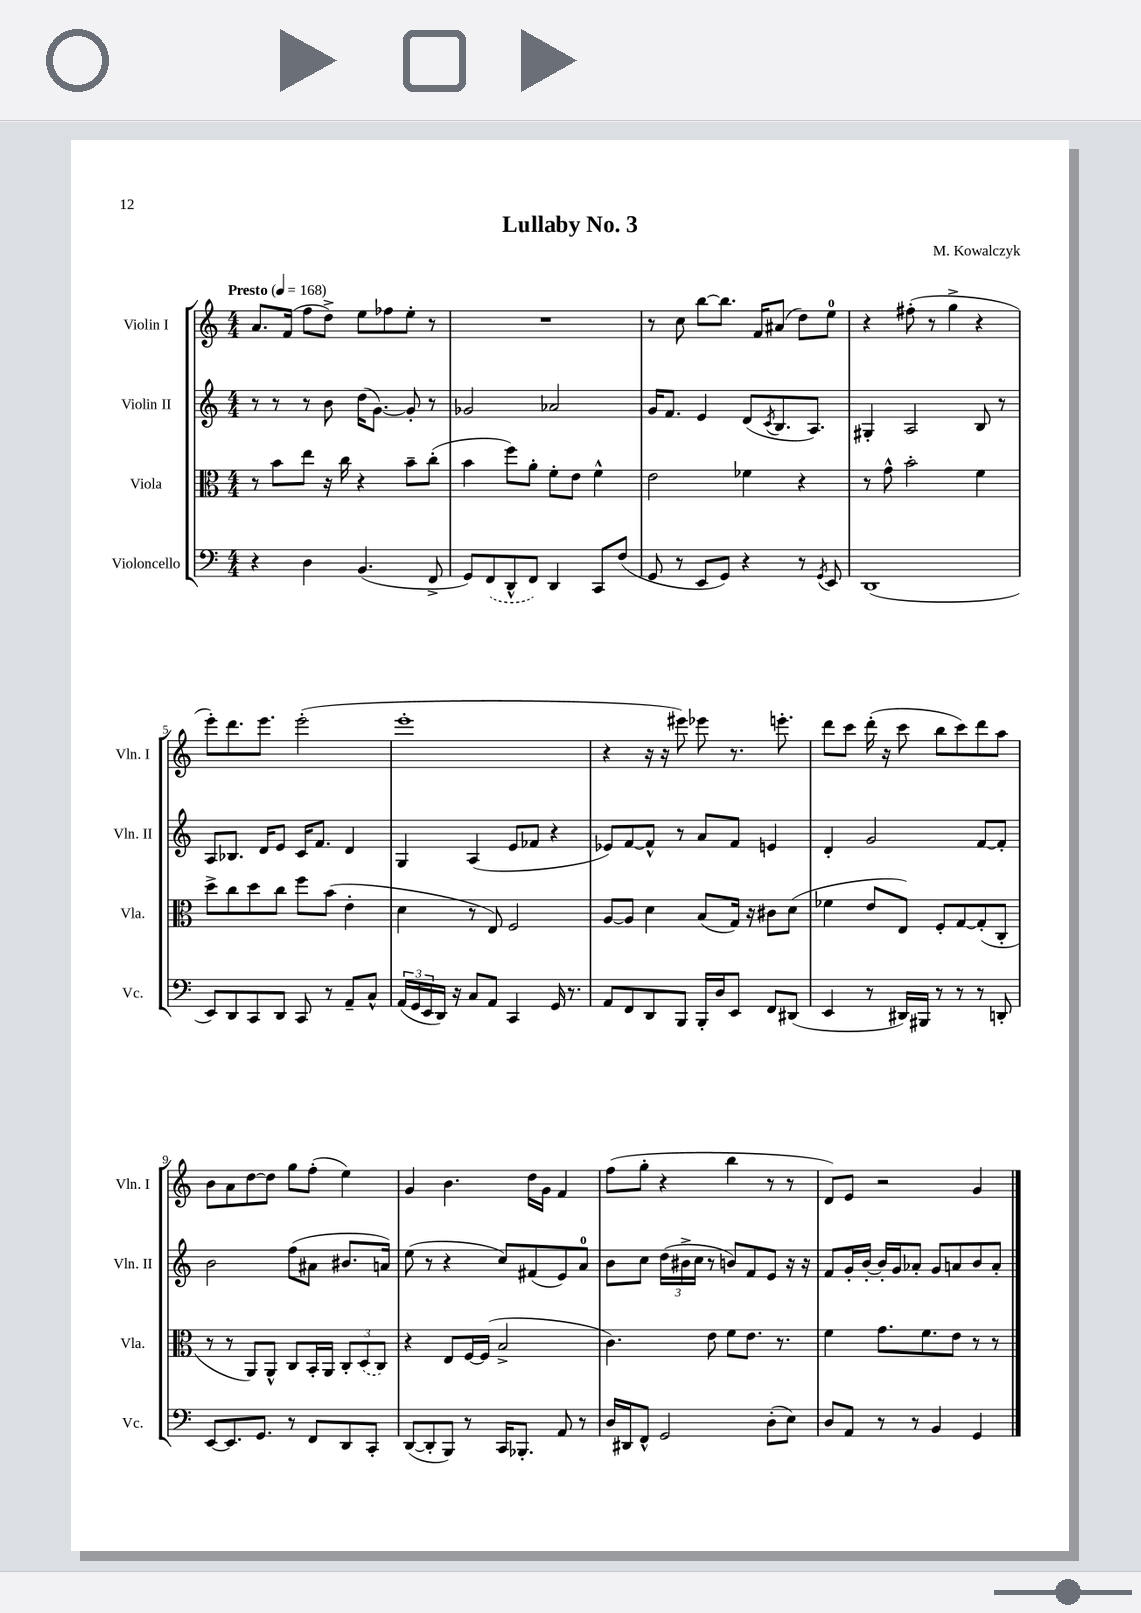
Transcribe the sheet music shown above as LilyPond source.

\header { title = "Lullaby No. 3" composer = "M. Kowalczyk" }
<<
\new StaffGroup <<
\new Staff = "s0" \with { instrumentName = "Violin I" shortInstrumentName = "Vln. I" } {
    \clef treble \key c \major \numericTimeSignature \time 4/4 \tempo "Presto" 4 = 168
    a'8. f'16( f''8 d''8->) e''8 fes''8 e''8-. r8 |
    R1 |
    r8 c''8 b''8~ b''8. f'16 ais'8( d''8) e''8-0 |
    r4 fis''8-.( r8 g''4-> r4 |
    e'''8-.) d'''8. e'''8. e'''2-.( |
    e'''1-. |
    r4 r16 r16 eis'''8) ees'''8 r8. e'''8.-. |
    d'''8 c'''8 d'''16-.( r16 c'''8 b''8 c'''8) d'''8 a''8 |
    b'8 a'8 d''8~ d''8 g''8 f''8-.( e''4) |
    g'4 b'4. d''16 g'16 f'4 |
    f''8( g''8-. r4 b''4 r8 r8 |
    d'8) e'8 r2 g'4 \bar "|." |
}
\new Staff = "s1" \with { instrumentName = "Violin II" shortInstrumentName = "Vln. II" } {
    \clef treble \key c \major \numericTimeSignature \time 4/4
    r8 r8 r8 b'8 d''16( g'8.~) g'8-. r8 |
    ges'2 aes'2 |
    g'16 f'8. e'4 d'8( \acciaccatura { c'8 } b8. a8.) |
    gis4-. a2 b8 r8 |
    a8 bes8. d'16 e'8 c'16 f'8. d'4 |
    g4 a4( e'8 fes'8 r4 |
    ees'8) f'8~ f'8-^ r8 a'8 f'8 e'4 |
    d'4-. g'2 f'8~ f'8-. |
    b'2 f''8( ais'8 bis'8. a'16) |
    e''8( r8 r4 c''8) fis'8( e'8) a'8-0 |
    b'8 c''8 \tuplet 3/2 { d''16( bis'16-> c''16 } r8 b'8) f'8 e'8 r16 r16 |
    f'8 g'16-. b'16~-. b'16-. g'16 aes'8-. g'8 a'8 b'8 a'8-. \bar "|." |
}
\new Staff = "s2" \with { instrumentName = "Viola" shortInstrumentName = "Vla." } {
    \clef alto \key c \major \numericTimeSignature \time 4/4
    r8 b'8 e''8 r16 c''16 r4 b'8-- c''8-.( |
    b'4 f''8) a'8-. f'8-. e'8 f'4-^ |
    e'2 fes'4 r4 |
    r8 g'8-^ b'2-. f'4 |
    d''8-> c''8 d''8 c''8 f''8 b'8( e'4-. |
    d'4 r8 e8) f2 |
    a8~ a8 d'4 b8( g16) r16 cis'8 d'8( |
    fes'4 e'8 e8) f8-. g8~ g8-.( c8-. |
    r8 r8 a,8) a,8-^ c8 b,16-. a,16 \tuplet 3/2 { c8-. \once \slurDashed d8( c8) } |
    r4 e8 f16~ f16( b2-> |
    c'4.) e'8 f'8 e'8. r8. |
    f'4 g'8. f'8. e'8 r8 r8 \bar "|." |
}
\new Staff = "s3" \with { instrumentName = "Violoncello" shortInstrumentName = "Vc." } {
    \clef bass \key c \major \numericTimeSignature \time 4/4
    r4 d4 b,4.( f,8-> |
    g,8) \once \slurDashed f,8( d,8-^ f,8) d,4 c,8 f8( |
    g,8 r8 e,8 g,8) r4 r8 \acciaccatura { g,8 } e,8 |
    d,1( |
    e,8) d,8 c,8 d,8 c,8 r8 a,8-- c8-^ |
    \tuplet 3/2 { a,16( g,16 e,16 } d,16) r16 c8 a,8 c,4 g,16 r8. |
    a,8 f,8 d,8 b,,8 b,,16-. d16 e,8 f,8 dis,8( |
    e,4 r8 dis,16) bis,,16 r8 r8 r8 d,8-. |
    e,8~ e,8. g,8. r8 f,8 d,8 c,8-. |
    d,8~( d,8-. b,,8) r8 c,16 bes,,8.-. a,8 r8 |
    d16 dis,16 f,8-^ g,2 d8-.( e8) |
    d8 a,8 r8 r8 b,4 g,4 \bar "|." |
}
>>
>>
